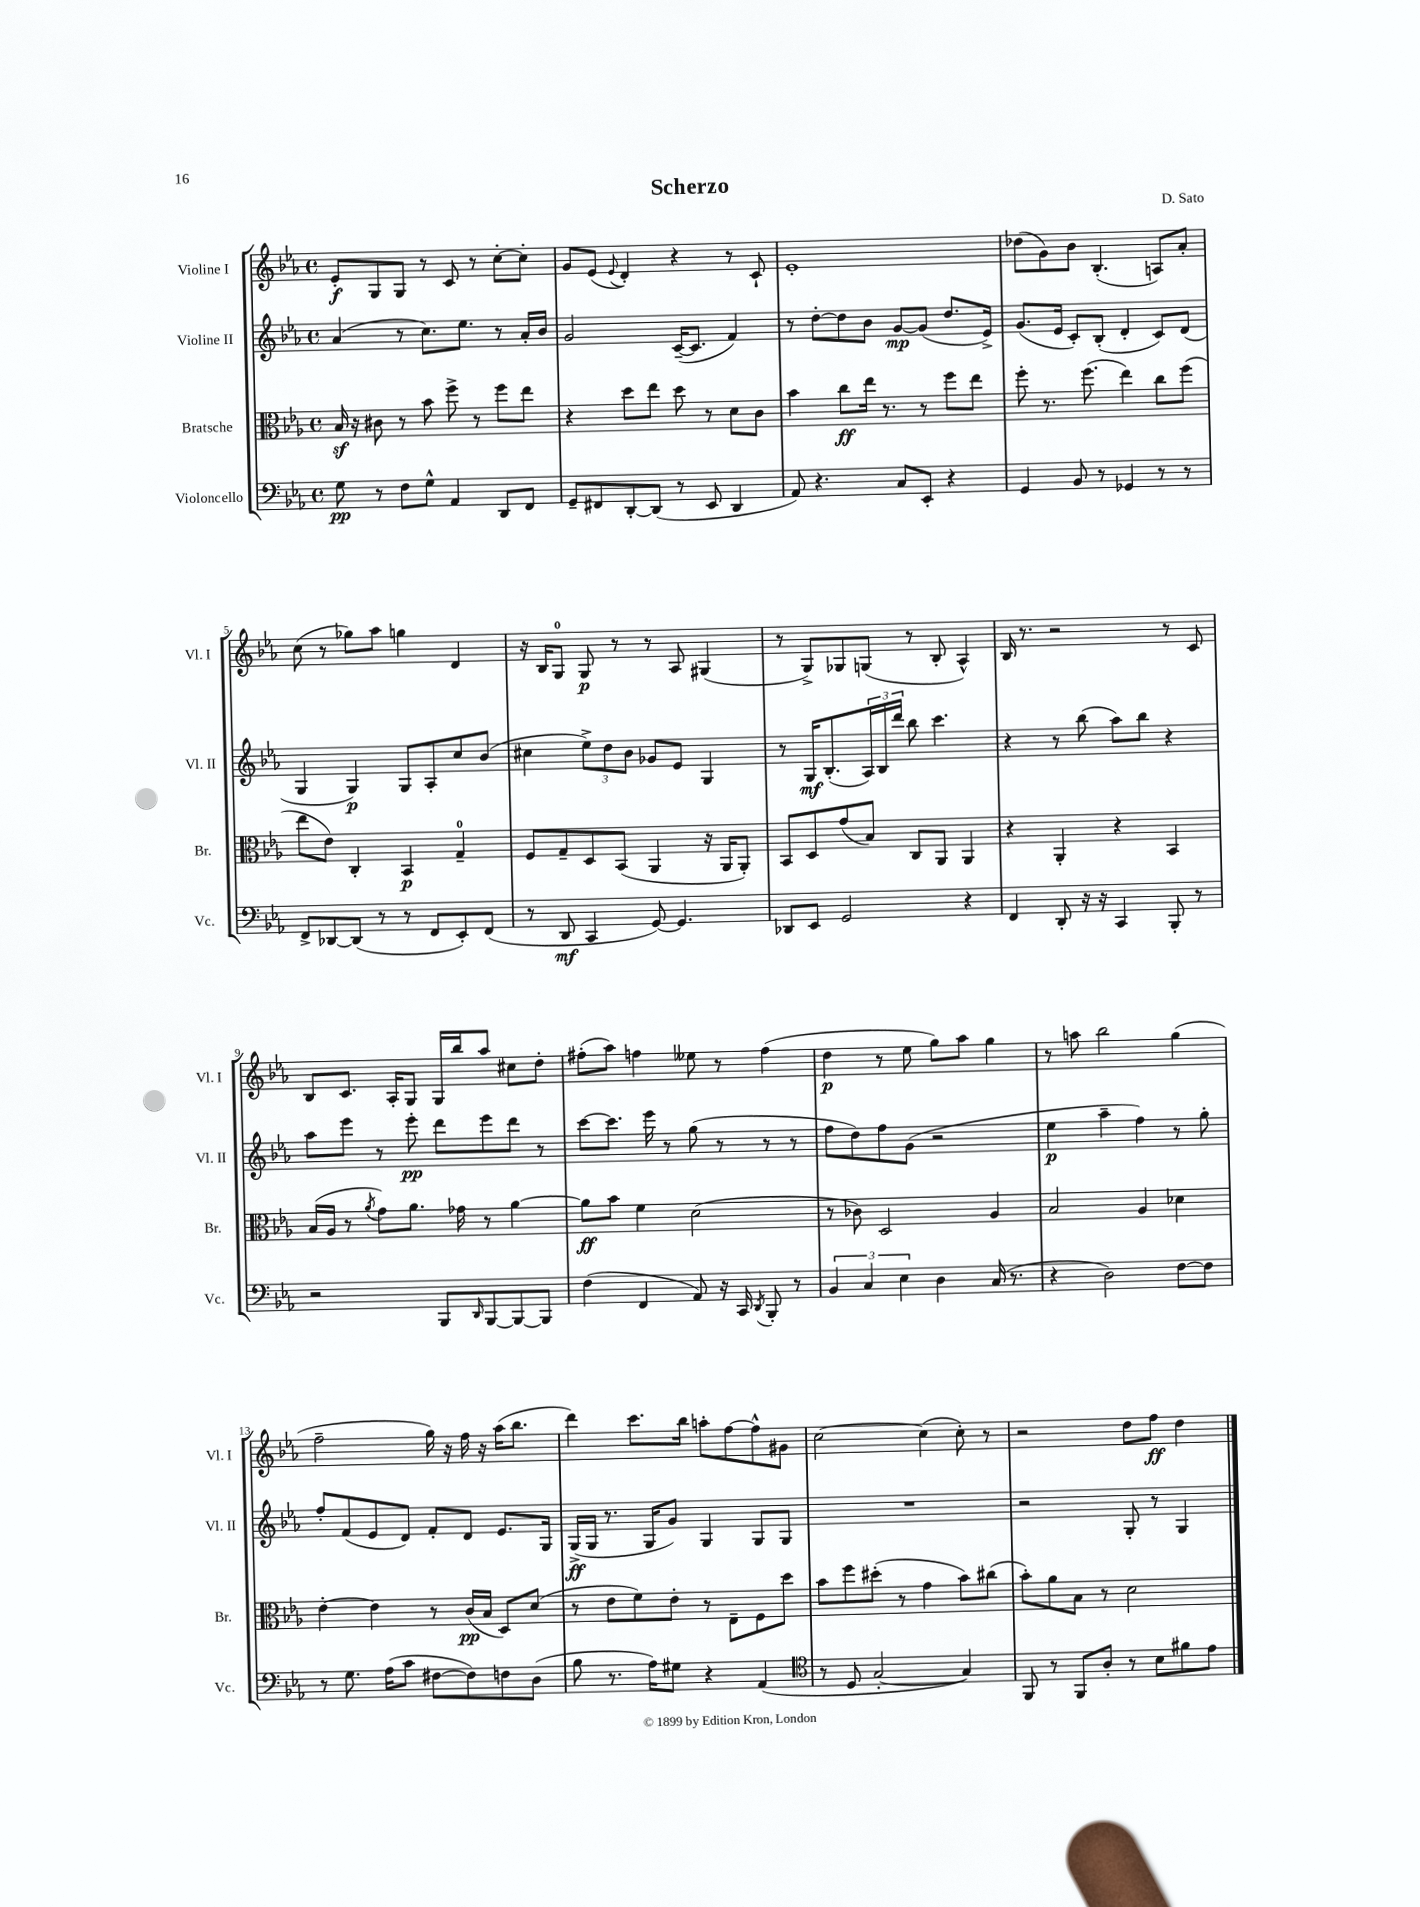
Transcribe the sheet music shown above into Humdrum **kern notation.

**kern	**kern	**kern	**kern
*staff4	*staff3	*staff2	*staff1
*clefF4	*clefC3	*clefG2	*clefG2
*k[b-e-a-]	*k[b-e-a-]	*k[b-e-a-]	*k[b-e-a-]
*M4/4	*M4/4	*M4/4	*M4/4
*met(c)	*met(c)	*met(c)	*met(c)
8G	16B-	(4a-	8e-'
.	16r	.	.
8r	8c#	.	8G
8F	8r	8r	8G
8G^^	8b-	8.cc)	8r
4AA-	8ff^	.	8c
.	.	8.ee-	.
.	8r	.	8r
8DD	8ff	8r	[8cc'
8FF	8ee-	16a-'	8cc']
.	.	16b-	.
=	=	=	=
8GG~	4r	2g	8g
8FF#	.	.	(8e-
.	.	.	8qqe-
[8DD'	8dd	.	4d')
(8DD]	8ee-	.	.
8r	8dd	([16c~	4r
.	.	8.c]	.
8EE-	8r	.	.
4DD	8d	4f)	8r
.	8c	.	8c`
=	=	=	=
8AA-)	4b-	8r	1e-'
4.r	.	[8dd'	.
.	8cc	8dd]	.
.	16ee-	8b-	.
.	8.r	.	.
8C	.	[8g	.
8EE-'	8r	(8g]	.
4r	8ff	8.dd	.
.	8ee-	.	.
.	.	16e-^)	.
=	=	=	=
4GG	8ff'	(8.g	(8dd-
.	8.r	.	8g)
.	.	16e-	.
8BB-	.	8c')	8b-
.	(8.ff	.	.
8r	.	(8B-'	(4.B-'
4GG-	4ee-)	4d'	.
8r	8cc	8c)	8A)
8r	(8ff	(8d	8a-'
=	=	=	=
8FF^	8ee-	4G	(8cc
[8DD-	8e-)	.	8r
(8DD-]	4C'	4G)	8gg-)
8r	.	.	8aa-
8r	4BB-	8G	4gg
8FF	.	8A-'	.
8EE-')	4G~	8cc	4d
(8FF	.	(8b-	.
=	=	=	=
8r	8F	4cc#	16r
.	.	.	16B-
8DD	8G~	.	8G
4CC	8D	12ee-^)	8G
.	.	12dd	.
.	(8BB-	.	8r
.	.	12b-	.
[8GG)	4AA-	8g-	8r
4.GG]	.	8e-	8A-
.	16r	4G	(4G#
.	16AA-	.	.
.	8AA-')	.	.
=	=	=	=
8DD-	8BB-	8r	8r
8EE-	8D	16G	8G^)
.	.	(8.B-'	.
2GG	(8g	.	8G-
.	8B-)	24A-)	(8G
.	.	24B-	.
.	.	24ddd	.
.	8C	8bb-	8r
.	8AA-	4.ccc	8B-'
4r	4AA-	.	4A-^^)
=	=	=	=
4FF	4r	4r	16B-
.	.	.	8.r
8DD'	4AA-'	8r	2r
16r	.	(8bb-	.
16r	.	.	.
4CC	4r	8aa-)	.
.	.	8bb-	.
8BBB-'	4BB-	4r	8r
8r	.	.	8c
=	=	=	=
2r	(16B-	8aa-	8B-
.	16A-	.	.
.	8r	8eee-	8.c
.	8qa-	.	.
.	8g)	8r	.
.	.	.	16A-'
.	8.a-	8eee-'	8G
8BBB-	.	8ddd	16G
.	16g-	.	16bb-
16qqDD	.	.	.
[8BBB-	8r	8eee-	8aa-
8BBB-_	[4a-	8ddd	8cc#
8BBB-]	.	8r	8dd'
=	=	=	=
(4F	8a-]	[8ccc	(8ff#'
.	8b-	8.ccc]	8aa-)
4FF	4f	.	4ff
.	.	16eee-	.
.	.	8r	.
8AA-)	(2d	(8gg	8ee--
16r	.	8r	8r
16CC	.	.	.
8qDD	.	.	.
8BBB-'	.	8r	(4ff
8r	.	8r	.
=	=	=	=
6BB-	8r	8ff	4dd
.	8c-)	8dd)	.
6C	.	.	.
.	2D	8ff	8r
6E-	.	.	.
.	.	(8g	8ee-
4D	.	2r	8gg)
.	.	.	8aa-
(16C	4A-	.	4gg
8.r	.	.	.
=	=	=	=
4r	2B-	4ee-	8r
.	.	.	8aa
2D)	.	4aa-~	2bb-
.	4A-	4ff)	.
[8F	4d-	8r	(4gg
8F]	.	8gg'	.
=	=	=	=
8r	[4e-'	8ff'	2ff~
8.G	.	(8f	.
.	4e-]	8e-	.
(16A-	.	.	.
8c	.	8d)	.
[8F#	8r	8f'	16gg)
.	.	.	16r
8F#])	(16c	8d	16ff
.	16B-	.	16r
8F	8D)	8.e-	(16aa-
.	.	.	8.bb-
(8D	(8d	.	.
.	.	16G	.
=	=	=	=
8B-	8r	(16G^	4ddd)
.	.	16G	.
8.r	8e-	8.r	.
.	8f)	.	8.ccc
16A-)	.	16G	.
8G#	8e-'	8g)	.
.	.	.	16bb-
4r	8r	4G	8aa'
.	8E-~	.	[8ff
(4AA-	8F	8G	8ff^^]
.	8dd	8G	8g#
=	=	=	=
*clefC4	*	*	*
8r	8b-	1r	[2cc
8D	8ff	.	.
[2G'	(8dd#'	.	.
.	8r	.	.
.	4g	.	(4cc]
4G])	8b-)	.	8cc')
.	(8cc#	.	8r
=	=	=	=
8FF	8b-')	2r	2r
8r	8a-	.	.
8FF	8B-	.	.
8A-'	8r	.	.
8r	2d	8G'	8dd
8B-	.	8r	8ff
8f#	.	4G	4dd
8e-	.	.	.
==	==	==	==
*-	*-	*-	*-
